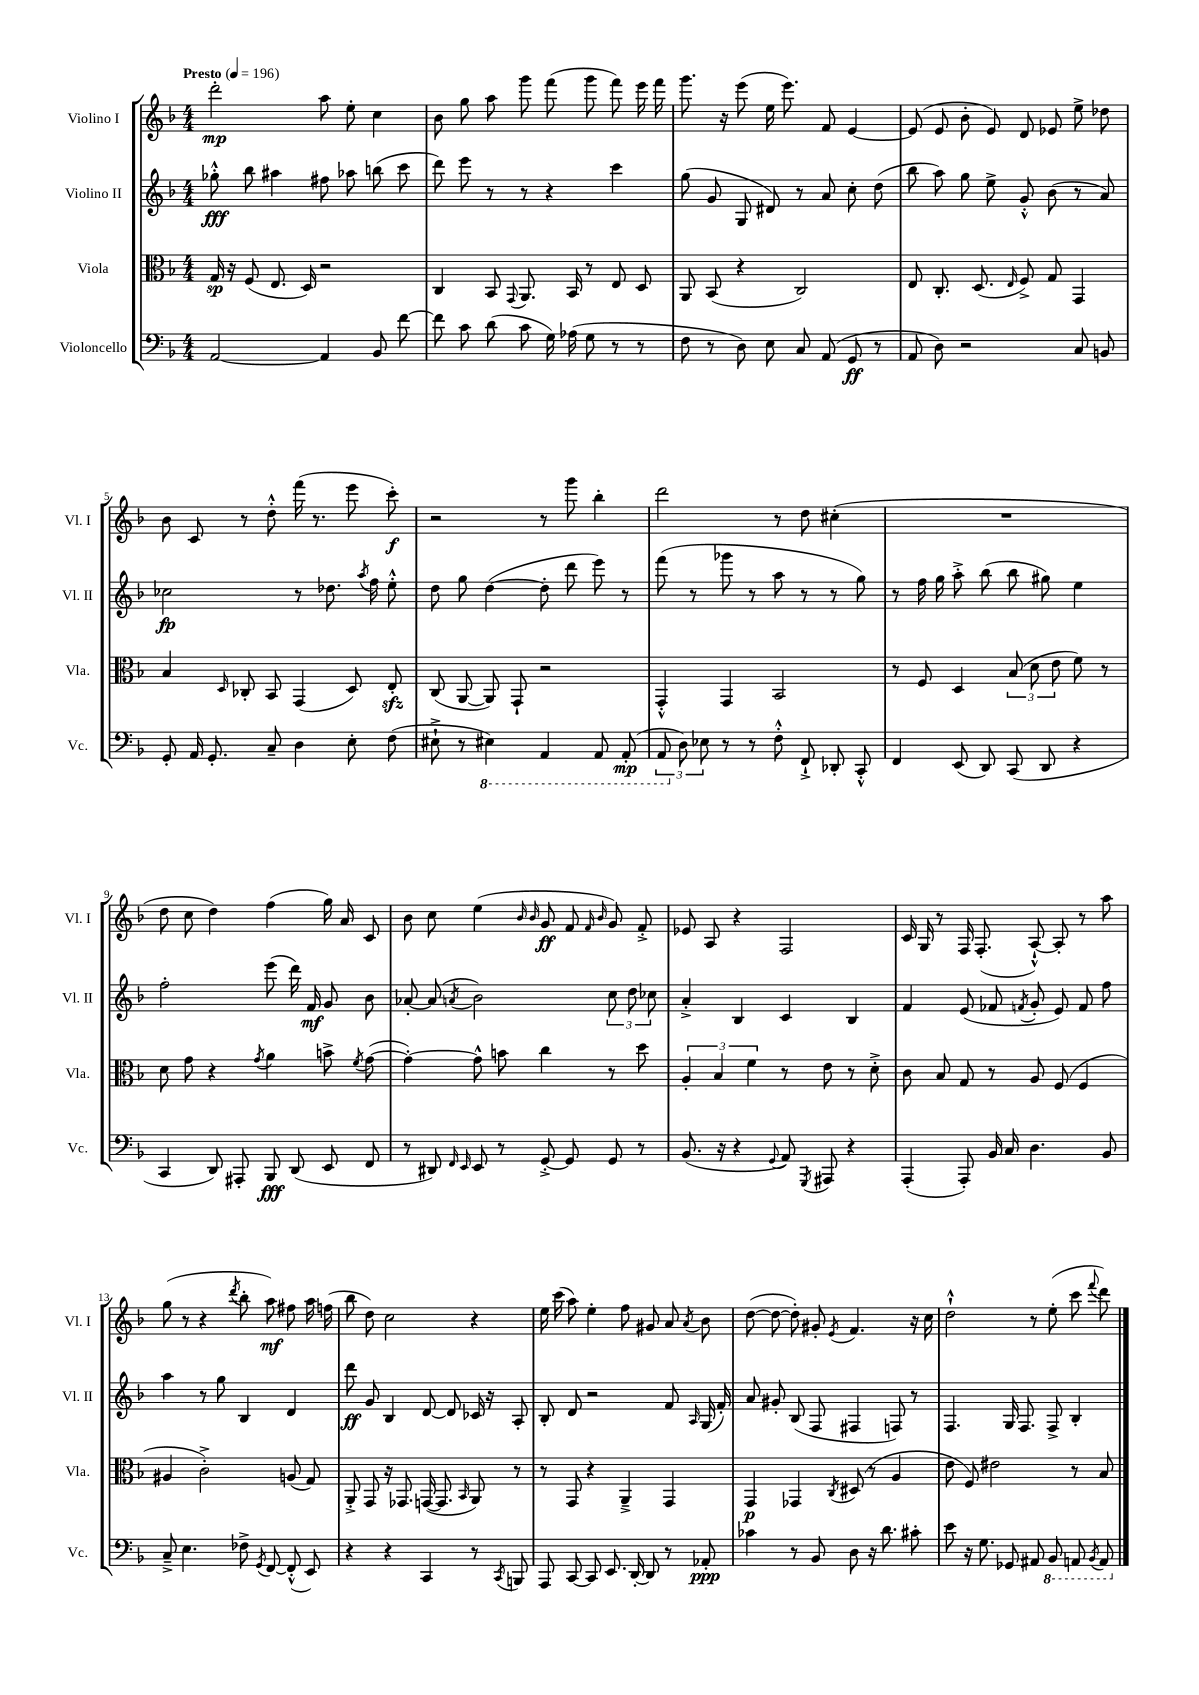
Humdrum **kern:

**kern	**kern	**kern	**kern
*staff4	*staff3	*staff2	*staff1
*clefF4	*clefC3	*clefG2	*clefG2
*k[b-]	*k[b-]	*k[b-]	*k[b-]
*M4/4	*M4/4	*M4/4	*M4/4
*MM196	*MM196	*MM196	*MM196
[2AA/	16G/	8gg-'^^\	2ddd'\
.	16r	.	.
.	(8F/	8bb-\	.
.	8.E/	4aa#\	.
.	16D/)	.	.
4AA/]	2r	8ff#\	8aa\
.	.	8aa-\	8ee'\
8BB-/	.	(8bb\	4cc\
[8f\	.	8ccc\	.
=	=	=	=
8f\]	4C/	8ddd\)	8b-\
8c\	.	8eee\	8gg\
(8d\	8BB-/	8r	8aa\
.	8qqGG/	.	.
8c\	8.AA/	8r	8ggg\
16G\)	.	4r	(8fff\
(16A-\	16BB-/	.	.
8G\	8r	.	8ggg\
8r	8E/	4ccc\	8fff\)
8r	8D/	.	16eee\
.	.	.	16fff\
=	=	=	=
8F\	8AA/	(8gg\	8.ggg\
8r	(8BB-/	8g/	.
.	.	.	16r
8D\)	4r	8G/	(8eee\
8E\	.	8d#/)	16ee\
.	.	.	8.eee\)
8C/	2C/)	8r	.
(8AA/	.	8a/	8f/
8GG/	.	8cc'\	[4e/
8r	.	(8dd\	.
=	=	=	=
8AA/	8E/	8bb-\	(8e/]
8D\)	8.C'/	8aa\)	8e/
2r	.	8gg\	8b-'\
.	(8.D/	.	.
.	.	8ee^\	8e/)
.	16qqE/	.	.
.	8F^/)	8g'^^/	8d/
.	8G/	(8b-\	8e-/
8C/	4GG/	8r	8ee^\
8BB/	.	8a/)	8dd-\
=	=	=	=
8GG'/	4B-/	2cc-\	8b-\
16AA/	.	.	8c/
8.GG'/	.	.	.
.	16qqD/	.	.
.	8C-'/	.	8r
8C~/	8BB-/	.	8dd'^^\
4D\	(4GG/	8r	(16fff\
.	.	.	8.r
.	.	8.dd-\	.
8E'\	8D/)	.	8eee\
.	.	8qaa/	.
.	.	16ff\	.
(8F\	8E'/	8ee'^^\	8ccc'\)
=	=	=	=
8E#`^\	(8C/	8dd\	2r
8r	[8AA/	8gg\	.
4EE#\)	8AA/])	([4dd\	.
.	8GG`/	.	.
4AAA/	2r	8dd'\]	8r
.	.	8ddd\	8ggg\
8AAA/	.	8eee\)	4bb-'\
(8AAA'/	.	8r	.
=	=	=	=
12AAA/	4GG'^^/	(8fff\	2ddd\
12D\)	.	.	.
.	.	8r	.
12E-\	.	.	.
8r	4GG/	8ggg-\	.
8r	.	8r	.
8F'^^\	2BB-/	8aa\	8r
8FF`^/	.	8r	8dd\
8DD-'/	.	8r	(4cc#'\
8CC'^^/	.	8gg\)	.
=	=	=	=
4FF/	8r	8r	1r
.	8F/	16ff\	.
.	.	16gg\	.
(8EE/	4D/	8aa'^\	.
8DD/)	.	(8bb-\	.
(8CC/	(12B-/	8bb-\	.
.	12d\	.	.
8DD/	.	8gg#\)	.
.	12e\	.	.
4r	8f\)	4ee\	.
.	8r	.	.
=	=	=	=
4CC/	8d\	2ff'\	8dd\
.	8g\	.	8cc\
8DD/)	4r	.	4dd\)
8AAA#'/	.	.	.
.	8qg/	.	.
8BBB-/	4a\	(8eee\	(4ff\
(8DD/	.	16ddd\)	.
.	.	16f/	.
8EE/	8b^\	8g/	16gg\)
.	.	.	16a/
.	8qf/	.	.
8FF/	([8g\	8b-\	8c/
=	=	=	=
8r	4g'\_)	[8a-'/	8b-\
8DD#/)	.	(8a-/]	8cc\
16qqFF/	.	.	.
16qqEE/	.	8qa/	.
8EE/	8g^^\]	2b-\)	(4ee\
8r	8b\	.	.
.	.	.	16qqb-/
.	.	.	16qqb-/
[8GG'^/	4cc\	.	8g/
8GG/]	.	.	8f/
.	.	.	16qqf/
.	.	.	16qqb-/
8GG/	8r	12cc\	8g/)
.	.	12dd\	.
8r	8dd\	.	8f'^/
.	.	12cc-\	.
=	=	=	=
(8.BB-/	6A'/	4a'^/	8e-/
.	.	.	8A/
.	6B-/	.	.
16r	.	.	.
4r	.	4B-/	4r
.	6f\	.	.
8qqGG/	.	.	.
8AA/)	8r	4c/	2F/
8qGGG/	.	.	.
8AAA#/	8e\	.	.
4r	8r	4B-/	.
.	8d'^\	.	.
=	=	=	=
(4AAA'/	8c\	4f/	16c/
.	.	.	16G/
.	8B-/	.	8r
8AAA'/)	8G/	(8e/	16F/
.	.	.	(8.F'/
16BB-/	8r	8f-/	.
16C/	.	.	.
.	.	8qf/	.
4.D\	8A/	8g'/	[8A`^^/)
.	(8F/	8e/)	8A'/]
.	4F/	8f/	8r
8BB-/	.	8ff\	8aa\
=	=	=	=
8C~^/	4A#/	4aa\	(8gg\
4.E\	.	.	8r
.	2c'^\)	8r	4r
.	.	8gg\	.
.	.	.	8qddd/
8F-^\	.	4B-/	8bb-'\
8qGG/	.	.	.
[8FF/	.	.	8aa\)
(8FF'^^/]	(8A/	4d/	8ff#\
8EE/)	8G/)	.	16aa\
.	.	.	(16ff\
=	=	=	=
4r	8AA'^/	8ddd\	8bb-\
.	8GG/	8g/	8dd\)
4r	16r	4B-/	2cc\
.	8.GG-/	.	.
4CC/	([16GG/	[8d/	.
.	8.GG/]	.	.
.	.	8d/]	.
.	16qqBB-/	.	.
8r	8AA/)	16c-/	4r
.	.	16r	.
8qCC/	.	.	.
8BBB/	8r	8A'/	.
=	=	=	=
8AAA/	8r	8B-'/	16ee\
.	.	.	(16ccc\
[8CC/	8GG/	8d/	8aa\)
8CC/]	4r	2r	4ee'\
8.EE/	.	.	.
.	4AA~^/	.	8ff\
[16DD'/	.	.	.
8DD/]	.	.	8g#/
8r	4GG/	8f/	8a/
.	.	16qqA/	8qa/
8AA-'/	.	(16G/	8b-\
.	.	16f'/)	.
=	=	=	=
4c-\	4GG/	8a/	([8dd\
.	.	8g#'/	8dd\_
8r	4GG-/	(8B-/	8dd'\])
8BB-/	.	8F/	8g#'/
.	8qC/	.	8qe/
8D\	(8D#/	4F#/	4.f/
16r	8r	.	.
8.d\	.	.	.
.	4A/	8F/)	.
8c#'\	.	8r	16r
.	.	.	16cc\
=	=	=	=
8e\	8e\	4.F/	2dd`^^\
16r	8F/)	.	.
8.G\	.	.	.
.	2e#\	.	.
8GG-/	.	16G/	.
.	.	8.F/	.
8AA#/	.	.	8r
8BBB-/	.	8F^/	(8ee'\
8AAA/	8r	4B-'/	8ccc\
8qBBB-/	.	.	8qqfff/
8AAA/	8B-/	.	8ddd\)
==	==	==	==
*-	*-	*-	*-
